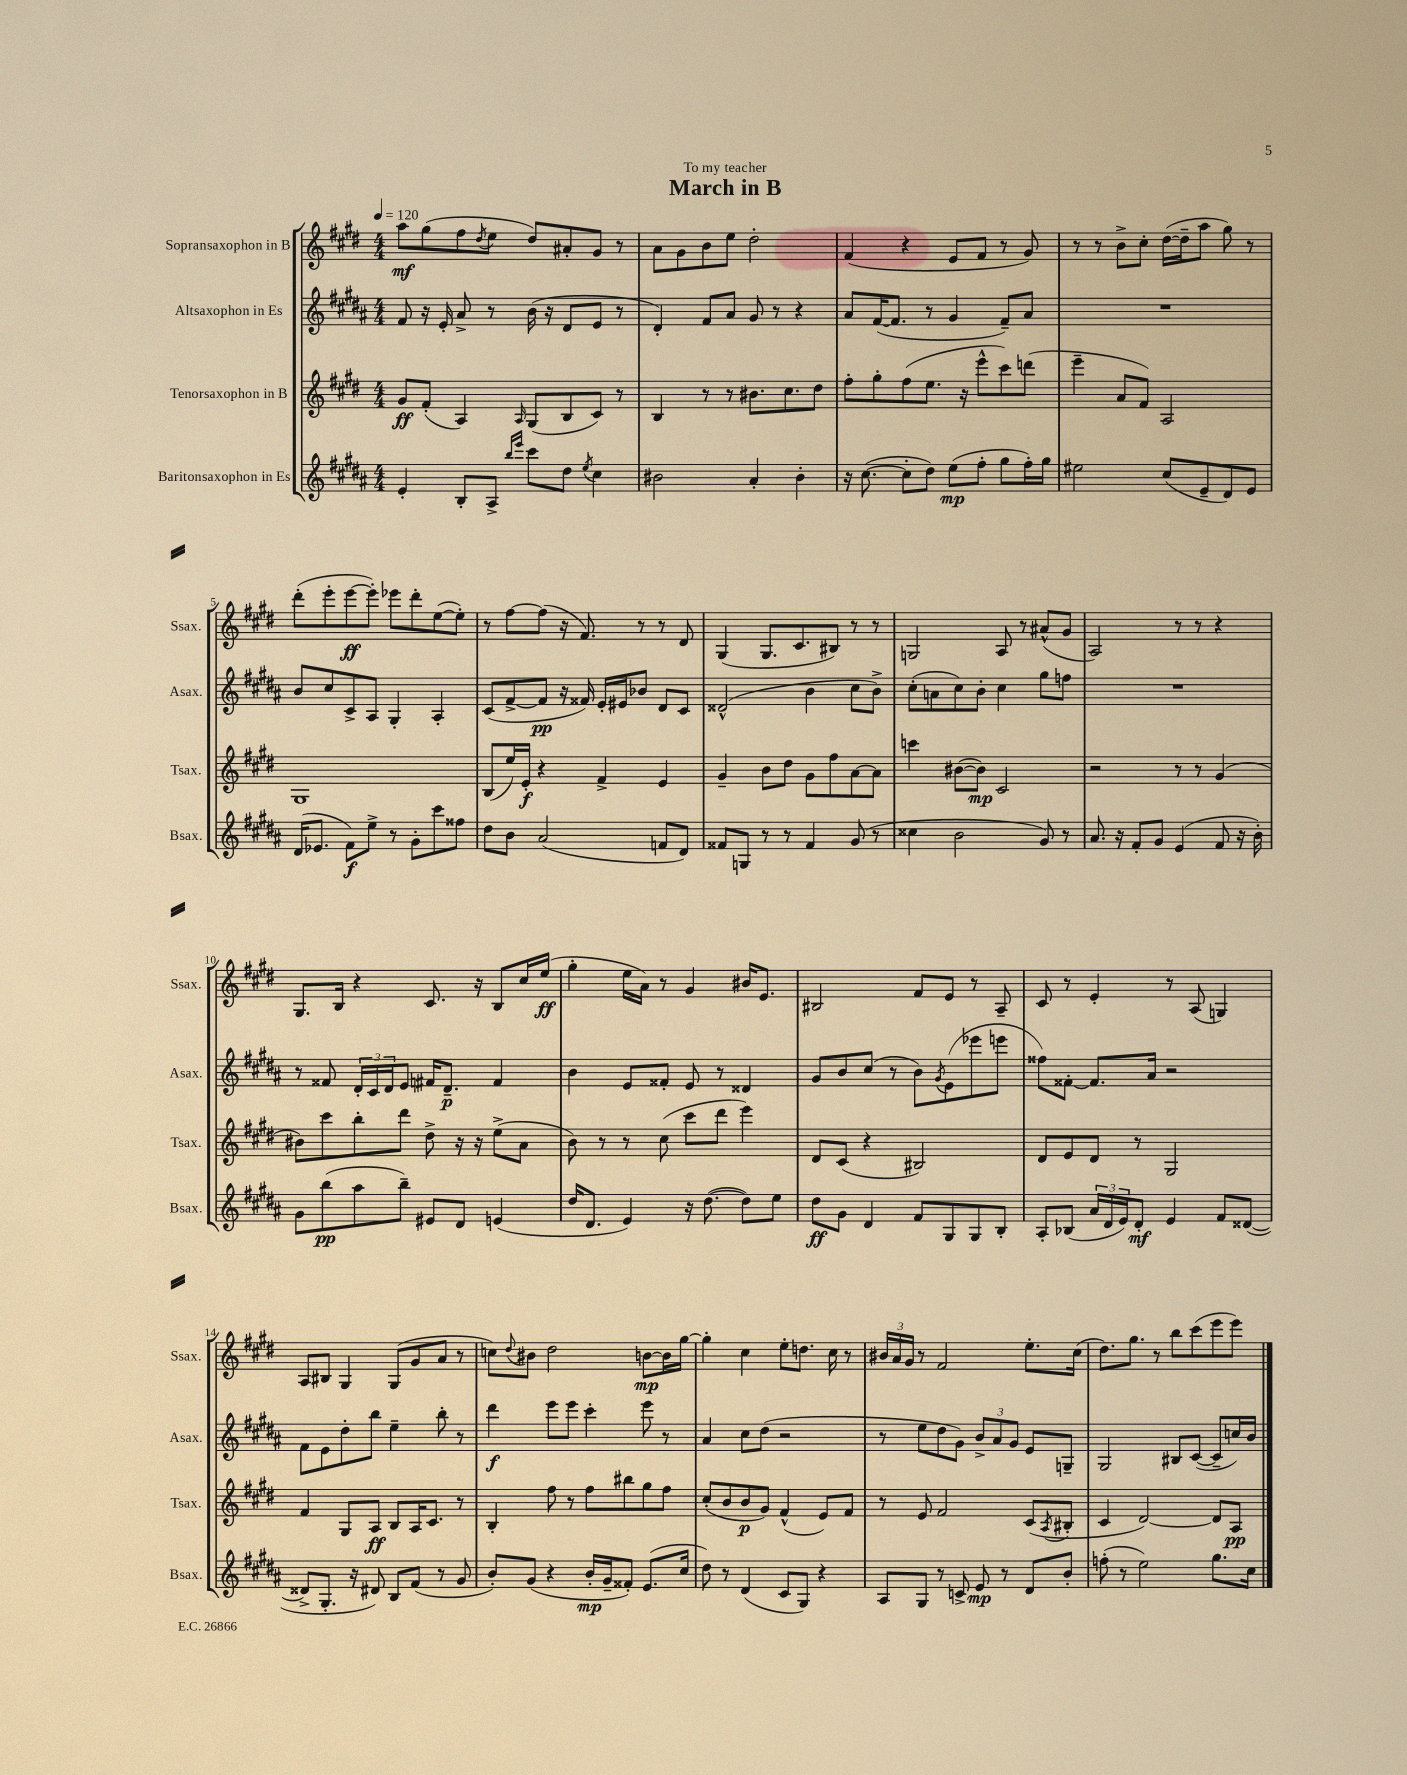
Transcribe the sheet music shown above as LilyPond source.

\header { title = "March in B" dedication = "To my teacher" }
<<
\new StaffGroup <<
\new Staff = "s0" \with { instrumentName = "Sopransaxophon in B" shortInstrumentName = "Ssax." } {
    \clef treble \key e \major \numericTimeSignature \time 4/4 \tempo 4 = 120
    a''8\mf gis''8( fis''8 \acciaccatura { dis''8 } e''8 dis''8) ais'8-. gis'8 r8 |
    a'8 gis'8 b'8 e''8 dis''2-. |
    fis'4( r4 e'8 fis'8 r8 gis'8) |
    r8 r8 b'8-> cis''8-. dis''16~( dis''16-- a''8 gis''8) r8 |
    dis'''8-.( e'''8-. e'''8~\ff e'''8-.) ees'''8 dis'''8-. e''8~( e''8-.) |
    r8 fis''8~ fis''8( r16 fis'8.) r8 r8 dis'8 |
    gis4( gis8. cis'8. bis8) r8 r8 |
    g2 a8 r8 ais'8-^( gis'8 |
    a2) r8 r8 r4 |
    gis8. b16 r4 cis'8. r16 b8 cis''16 e''16\ff( |
    gis''4-. e''16 a'16) r8 gis'4 bis'16 e'8. |
    bis2 fis'8 e'8 r8 a8-- |
    cis'8 r8 e'4-. r8 a8( g4) |
    a8 bis8 gis4 gis8( gis'8 a'8 r8 |
    c''8) \appoggiatura { dis''8 } bis'8 dis''2 b'8~\mp b'16 gis''16~ |
    gis''4-. cis''4 e''8-. d''8. cis''16 r8 |
    \tuplet 3/2 { bis'16 a'16 gis'16 } r8 fis'2 e''8.-. cis''16( |
    dis''8.) gis''8. r8 b''8 cis'''8( e'''8 e'''8) \bar "|." |
}
\new Staff = "s1" \with { instrumentName = "Altsaxophon in Es" shortInstrumentName = "Asax." } {
    \clef treble \key b \major \numericTimeSignature \time 4/4
    fis'8 r16 e'16-. ais'8-> r8 b'16( r16 dis'8 e'8 r8 |
    dis'4-.) fis'8 ais'8 gis'8 r8 r4 |
    ais'8 fis'16~( fis'8. r8 gis'4 fis'8--) ais'8 |
    R1 |
    b'8 cis''8 cis'8-> ais8 gis4-. ais4-. |
    cis'8( fis'8~-> fis'8\pp r16 fisis'16) e'16-. eis'16 bes'8 dis'8 cis'8 |
    disis'2-^( b'4 cis''8 b'8->) |
    cis''8-.( a'8 cis''8) b'8-. cis''4 gis''8 f''8 |
    R1 |
    r8 fisis'8 \tuplet 3/2 { dis'16-. cis'16 dis'16 } e'8 fis'16 dis'8.--\p fis'4 |
    b'4 e'8 fisis'8-. e'8 r8 disis'4 |
    gis'8 b'8 cis''8( r8 b'8) \acciaccatura { gis'8 } e'8( ees'''8 e'''8 |
    fisis''8) fisis'8~-. fisis'8. ais'16 r2 |
    fis'8 e'8 dis''8-. b''8 e''4-- b''8-. r8 |
    dis'''4\f e'''8 e'''8 cis'''4-. e'''8 r8 |
    ais'4 cis''8 dis''8( r2 |
    r8 e''8 dis''8 gis'8) \tuplet 3/2 { b'8-> ais'8 gis'8 } e'8 g8-- |
    gis2 bis8 cis'8~( cis'8-- c''16) b'16 \bar "|." |
}
\new Staff = "s2" \with { instrumentName = "Tenorsaxophon in B" shortInstrumentName = "Tsax." } {
    \clef treble \key e \major \numericTimeSignature \time 4/4
    gis'8\ff fis'8-.( a4) \grace { a16 } gis8( b8 cis'8) r8 |
    b4 r8 r8 bis'8. cis''8. dis''8 |
    fis''8-. gis''8-. fis''8( e''8. r16 e'''8-^ cis'''8) d'''8( |
    e'''4-- a'8 fis'8) a2 |
    gis1 |
    b8( e''16) e'16-.\f r4 fis'4-> e'4 |
    gis'4-- b'8 dis''8 gis'8 fis''8 a'8~ a'8 |
    c'''4 bis'8~( bis'8\mp) cis'2 |
    r2 r8 r8 gis'4( |
    bis'8) cis'''8 b''8-. dis'''8 dis''8-> r16 r16 e''8->( a'8 |
    b'8) r8 r8 cis''8( cis'''8 dis'''8 e'''4) |
    dis'8 cis'8( r4 bis2) |
    dis'8 e'8 dis'8 r8 gis2 |
    fis'4 gis8 a8\ff b8 a16 cis'8. r8 |
    b4-. fis''8 r8 fis''8 bis''8 gis''8 fis''8 |
    cis''8-.( b'8 b'8\p gis'8) fis'4-^( e'8) fis'8 |
    r8 e'8 fis'2 cis'8( \acciaccatura { a8 } bis8-. |
    cis'4 dis'2~) dis'8 a8\pp \bar "|." |
}
\new Staff = "s3" \with { instrumentName = "Baritonsaxophon in Es" shortInstrumentName = "Bsax." } {
    \clef treble \key b \major \numericTimeSignature \time 4/4
    e'4-. b8-. ais8-> \grace { b''16 e'''16 } cis'''8 dis''8 \acciaccatura { e''8 } cis''4 |
    bis'2 ais'4-. bis'4-. |
    r16 cis''8.~( cis''8-. dis''8) e''8\mp( fis''8-. gis''8 fis''16-.) gis''16 |
    eis''2 cis''8( e'8-- dis'8) e'8 |
    dis'16( ees'8. fis'8\f) e''8-> r8 gis'8-. cis'''8 fisis''8 |
    dis''8 b'8 ais'2( f'8 dis'8) |
    fisis'8 g8 r8 r8 fisis'4 gis'8( r8 |
    cisis''4 b'2 gis'8) r8 |
    ais'8. r16 fis'8-. gis'8 e'4( fis'8 r16 b'16-.) |
    gis'8 b''8\pp( ais''8 b''8--) eis'8 dis'8 e'4( |
    dis''16 dis'8. e'4) r16 dis''8.~( dis''8) e''8 |
    dis''8\ff gis'8 dis'4 fis'8 gis8 gis8 b8-. |
    ais8-. bes8( \tuplet 3/2 { ais'16 dis'16 e'16) } dis'8-.\mf e'4 fis'8 disis'8~( |
    disis'8-> gis8.-. r16 dis'8) b8 fis'8( r8 gis'8 |
    b'8-.) gis'8( r4 b'16-.\mp gis'16-- fisis'8-.) e'8.( cis''16 |
    dis''8) r8 dis'4( cis'8 gis8) r4 |
    ais8 gis8 r8 c'8-> e'8\mp r8 dis'8 b'8-. |
    f''8-.( r8 e''2) gis''8. cis''16 \bar "|." |
}
>>
>>
